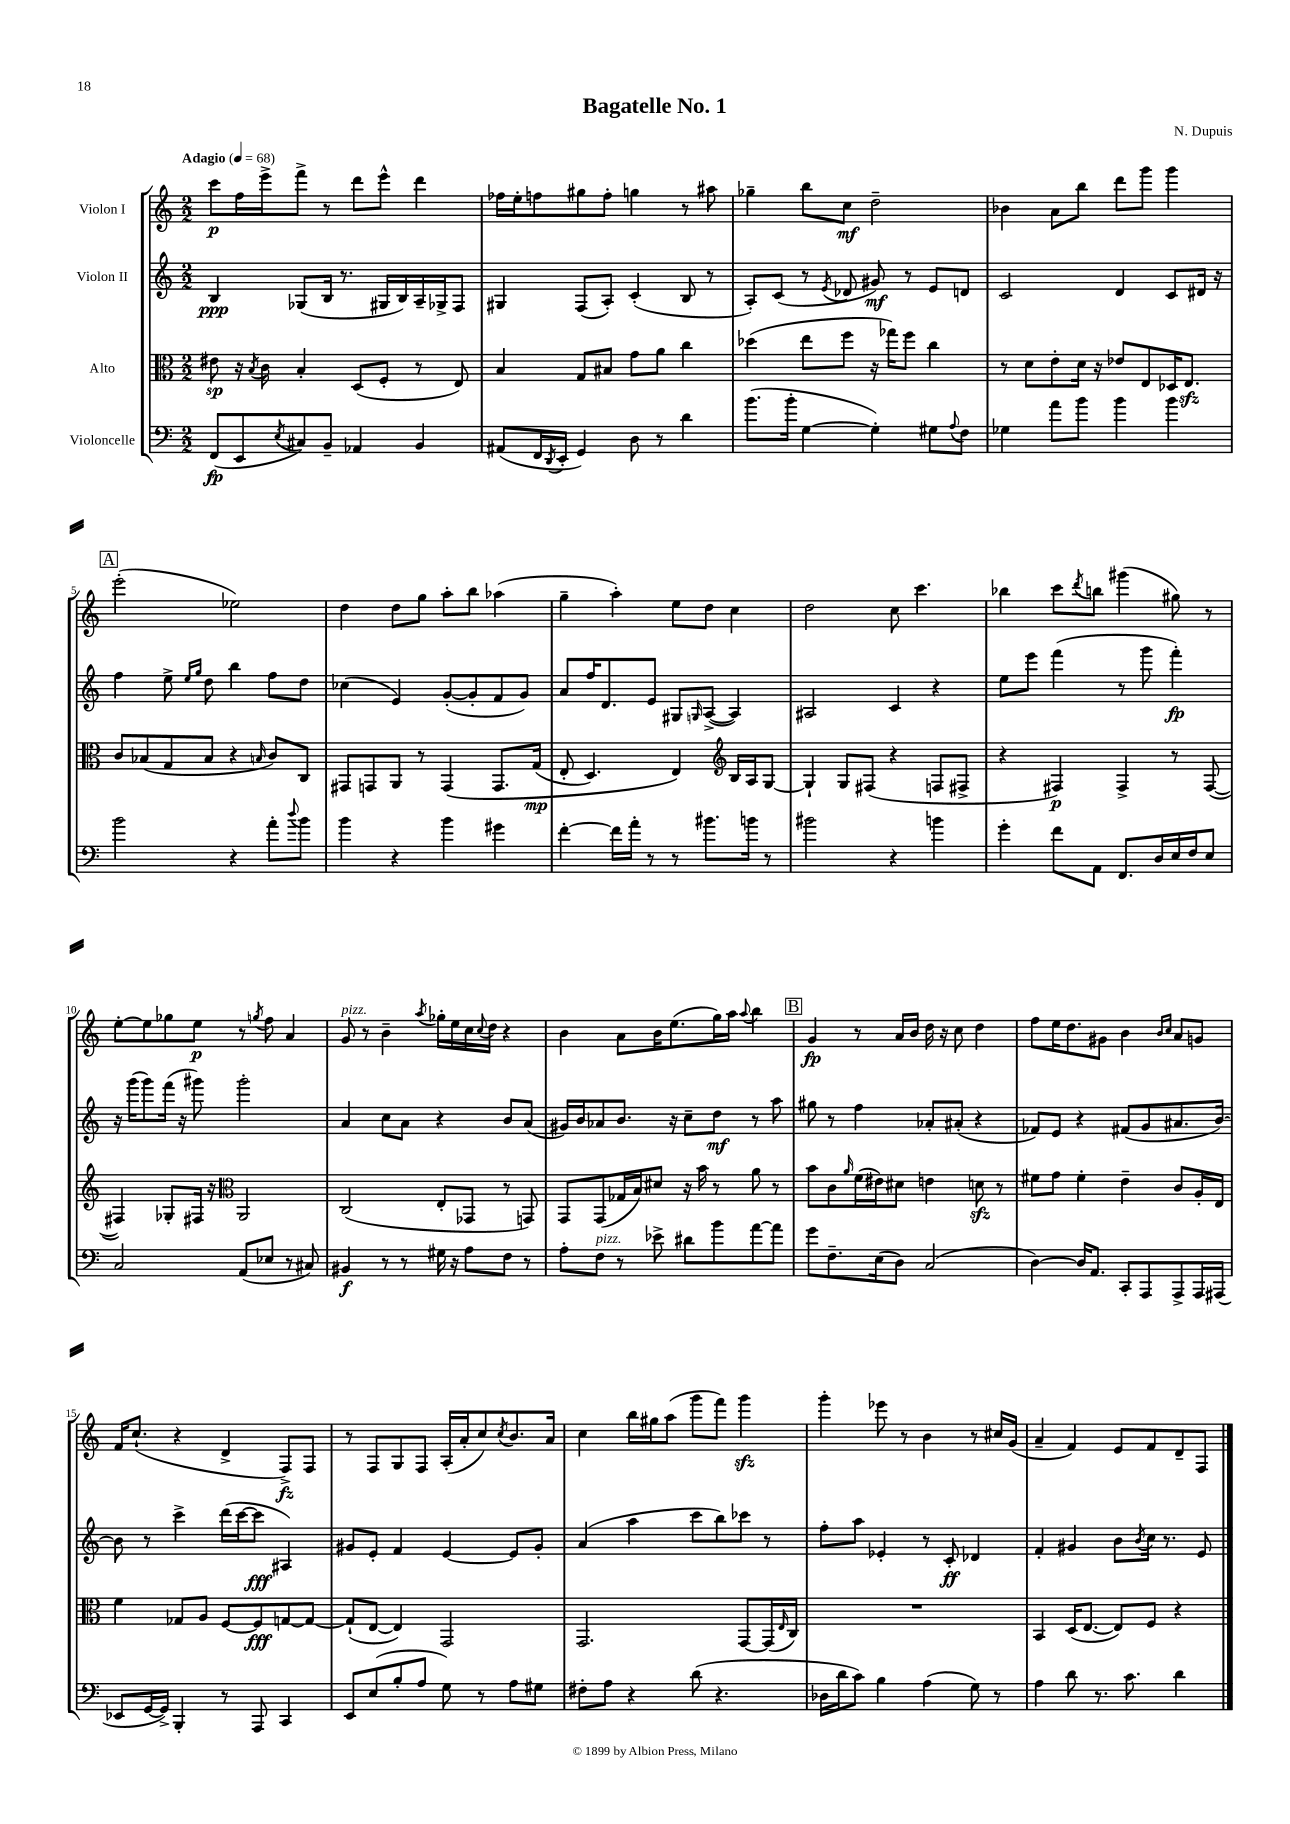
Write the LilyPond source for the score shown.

\header { title = "Bagatelle No. 1" composer = "N. Dupuis" }
<<
\new StaffGroup <<
\new Staff = "s0" \with { instrumentName = "Violon I" } {
    \clef treble \key c \major \numericTimeSignature \time 2/2 \tempo "Adagio" 4 = 68
    c'''8\p f''16 e'''16-> f'''8-> r8 d'''8 e'''8-^ d'''4 |
    fes''16 e''16-. f''8 gis''8 f''8-. g''4 r8 ais''8 |
    ges''4-- b''8 c''8\mf d''2-- |
    bes'4 a'8 b''8 d'''8 g'''8 g'''4 |
    \mark \markup { \box "A" } e'''2-.( ees''2) |
    d''4 d''8 g''8 a''8-. b''8 aes''4( |
    g''4-- a''4-.) e''8 d''8 c''4 |
    d''2 c''8 c'''4. |
    bes''4 c'''8 \acciaccatura { d'''8 } b''8 gis'''4( gis''8) r8 |
    e''8~-. e''8 ges''8 e''8\p r8 \acciaccatura { g''8 } f''8 a'4 |
    g'8^\markup { \italic "pizz." } r8 b'4-- \acciaccatura { a''8 } ges''16-. e''16 c''16 \appoggiatura { c''8 } d''16 r4 |
    b'4 a'8 b'16 e''8.( g''16) a''16 \appoggiatura { a''8 } b''4 |
    \mark \markup { \box "B" } g'4\fp r8 a'16 b'16 d''16 r16 c''8 d''4 |
    f''8 e''16 d''8. gis'8 b'4 \grace { b'16 c''16 } a'8 g'8 |
    f'16 c''8.-!( r4 d'4-> f8->\fz) f8 |
    r8 f8 g8 f8 a16-.( a'16-. c''8) \acciaccatura { c''8 } b'8. a'16 |
    c''4 b''16 gis''16 a''8( g'''8 f'''8) g'''4\sfz |
    g'''4-. ees'''8 r8 b'4 r8 cis''16 g'16( |
    a'4-- f'4) e'8 f'8 d'8-- f8 \bar "|." |
}
\new Staff = "s1" \with { instrumentName = "Violon II" } {
    \clef treble \key c \major \numericTimeSignature \time 2/2
    b4\ppp ges8( b16 r8. gis16 b16) a16-- ges16-> f8 |
    gis4 f8( a8-.) c'4-.( b8 r8 |
    a8-.) c'8( r8 \acciaccatura { e'8 } des'8 gis'8\mf) r8 e'8 d'8 |
    c'2 d'4 c'8 dis'16 r16 |
    \mark \markup { \box "A" } f''4 e''8-> \grace { e''16 g''16 } d''8 b''4 f''8 d''8 |
    ces''4( e'4) g'8~-.( g'8-. f'8 g'8) |
    a'8 f''16 d'8. e'8 gis8 \grace { g16 } a8~->( a4) |
    ais2 c'4 r4 |
    e''8 e'''8 f'''4( r8 g'''8 f'''4-.\fp) |
    r16 g'''16( g'''8) f'''16( r16 gis'''8) gis'''2-. |
    a'4 c''8 a'8 r4 b'8 a'8( |
    gis'16) b'16 aes'8 b'8. r16 c''8-- d''8\mf r8 a''8 |
    \mark \markup { \box "B" } gis''8 r8 f''4 aes'8-. ais'8-.( r4 |
    fes'8) e'8 r4 fis'8( g'8 ais'8. b'16~) |
    b'8 r8 c'''4-> d'''16( c'''16~ c'''8\fff ais4) |
    gis'8 e'8-. f'4 e'4~ e'8 gis'8-. |
    a'4( a''4 c'''8 b''8) ces'''8 r8 |
    f''8-. a''8 ees'4-. r8 c'8-.\ff des'4 |
    f'4-. gis'4 b'8 \acciaccatura { b'8 } c''16 r8. e'8 \bar "|." |
}
\new Staff = "s2" \with { instrumentName = "Alto" } {
    \clef alto \key c \major \numericTimeSignature \time 2/2
    eis'8\sp r16 \acciaccatura { b8 } c'16 b4-. d8( f8-. r8 e8) |
    b4 g8 bis8 g'8 a'8 c''4 |
    des''4( e''8 f''8 r16 ges''16) f''8 c''4 |
    r8 d'8 e'8-. d'16 r16 ees'8 e8 des16 e8.\sfz |
    \mark \markup { \box "A" } c'8 bes8( g8 bes8 r4 \grace { b16 } c'8) c8 |
    gis,8 g,8 a,8 r8 g,4\( g,8. g16\mp( |
    e8-. d4.) e4\) \clef treble b16 a16 g8~ |
    g4-! g8 fis8( r4 f8 fis8-> |
    r4 fis4\p) fis4-> r8 fis8~( |
    fis4) ges8-. fis16 r16 \clef alto a,2 |
    c2( e8-. ges,8 r8 g,8) |
    g,8 g,8( ges16 b16) dis'8 r16 b'16 r8 a'8 r8 |
    \mark \markup { \box "B" } b'8 c'8 \grace { a'16 } f'16( eis'16) dis'8 e'4 d'8\sfz r8 |
    fis'8 g'8 fis'4-. e'4-- c'8 a16-. e16 |
    f'4 ges8 a8 f8~ f8\fff g8~ g8~ |
    g8-!( e8~ e4) g,2 |
    g,2. g,8~ g,16( \grace { e16 } c16) |
    R1 |
    b,4 d16( e8.~ e8) f8 r4 \bar "|." |
}
\new Staff = "s3" \with { instrumentName = "Violoncelle" } {
    \clef bass \key c \major \numericTimeSignature \time 2/2
    f,8\fp( e,8 \acciaccatura { e8 } cis8) b,8-- aes,4 b,4 |
    ais,8( f,16 \acciaccatura { d,8 } e,16-. g,4) d8 r8 d'4 |
    b'8.( b'16-. g4~ g4-.) gis8 \appoggiatura { a8 } f8 |
    ges4 a'8 b'8 b'4 b'4 |
    \mark \markup { \box "A" } b'2 r4 a'8-. \appoggiatura { d''8 } b'8 |
    b'4 r4 b'4 gis'4 |
    f'4~-. f'16 a'16-. r8 r8 bis'8. b'16 r8 |
    bis'2 r4 b'4 |
    g'4-. f'8 a,8 f,8. d16 e16 f16 e8 |
    c2 a,8( ees8 r8 cis8) |
    bis,4\f r8 r8 gis16 r16 a8 f8 r8 |
    a8-. f8^\markup { \italic "pizz." } r8 ees'8-> dis'8 b'8 a'8~ a'8 |
    \mark \markup { \box "B" } g'8 f8.-- e16( d8) c2( |
    d4~) d16 a,8. c,8-. a,,8 a,,8-> a,,16 ais,,16( |
    ees,8 g,16~ g,16->) b,,4-. r8 a,,8 c,4 |
    e,8 e8( b8-. a8 g8) r8 a8 gis8 |
    fis8-. a8 r4 d'8( r4. |
    des16 d'16 c'8) b4 a4( g8) r8 |
    a4 d'8 r8. c'8. d'4 \bar "|." |
}
>>
>>
